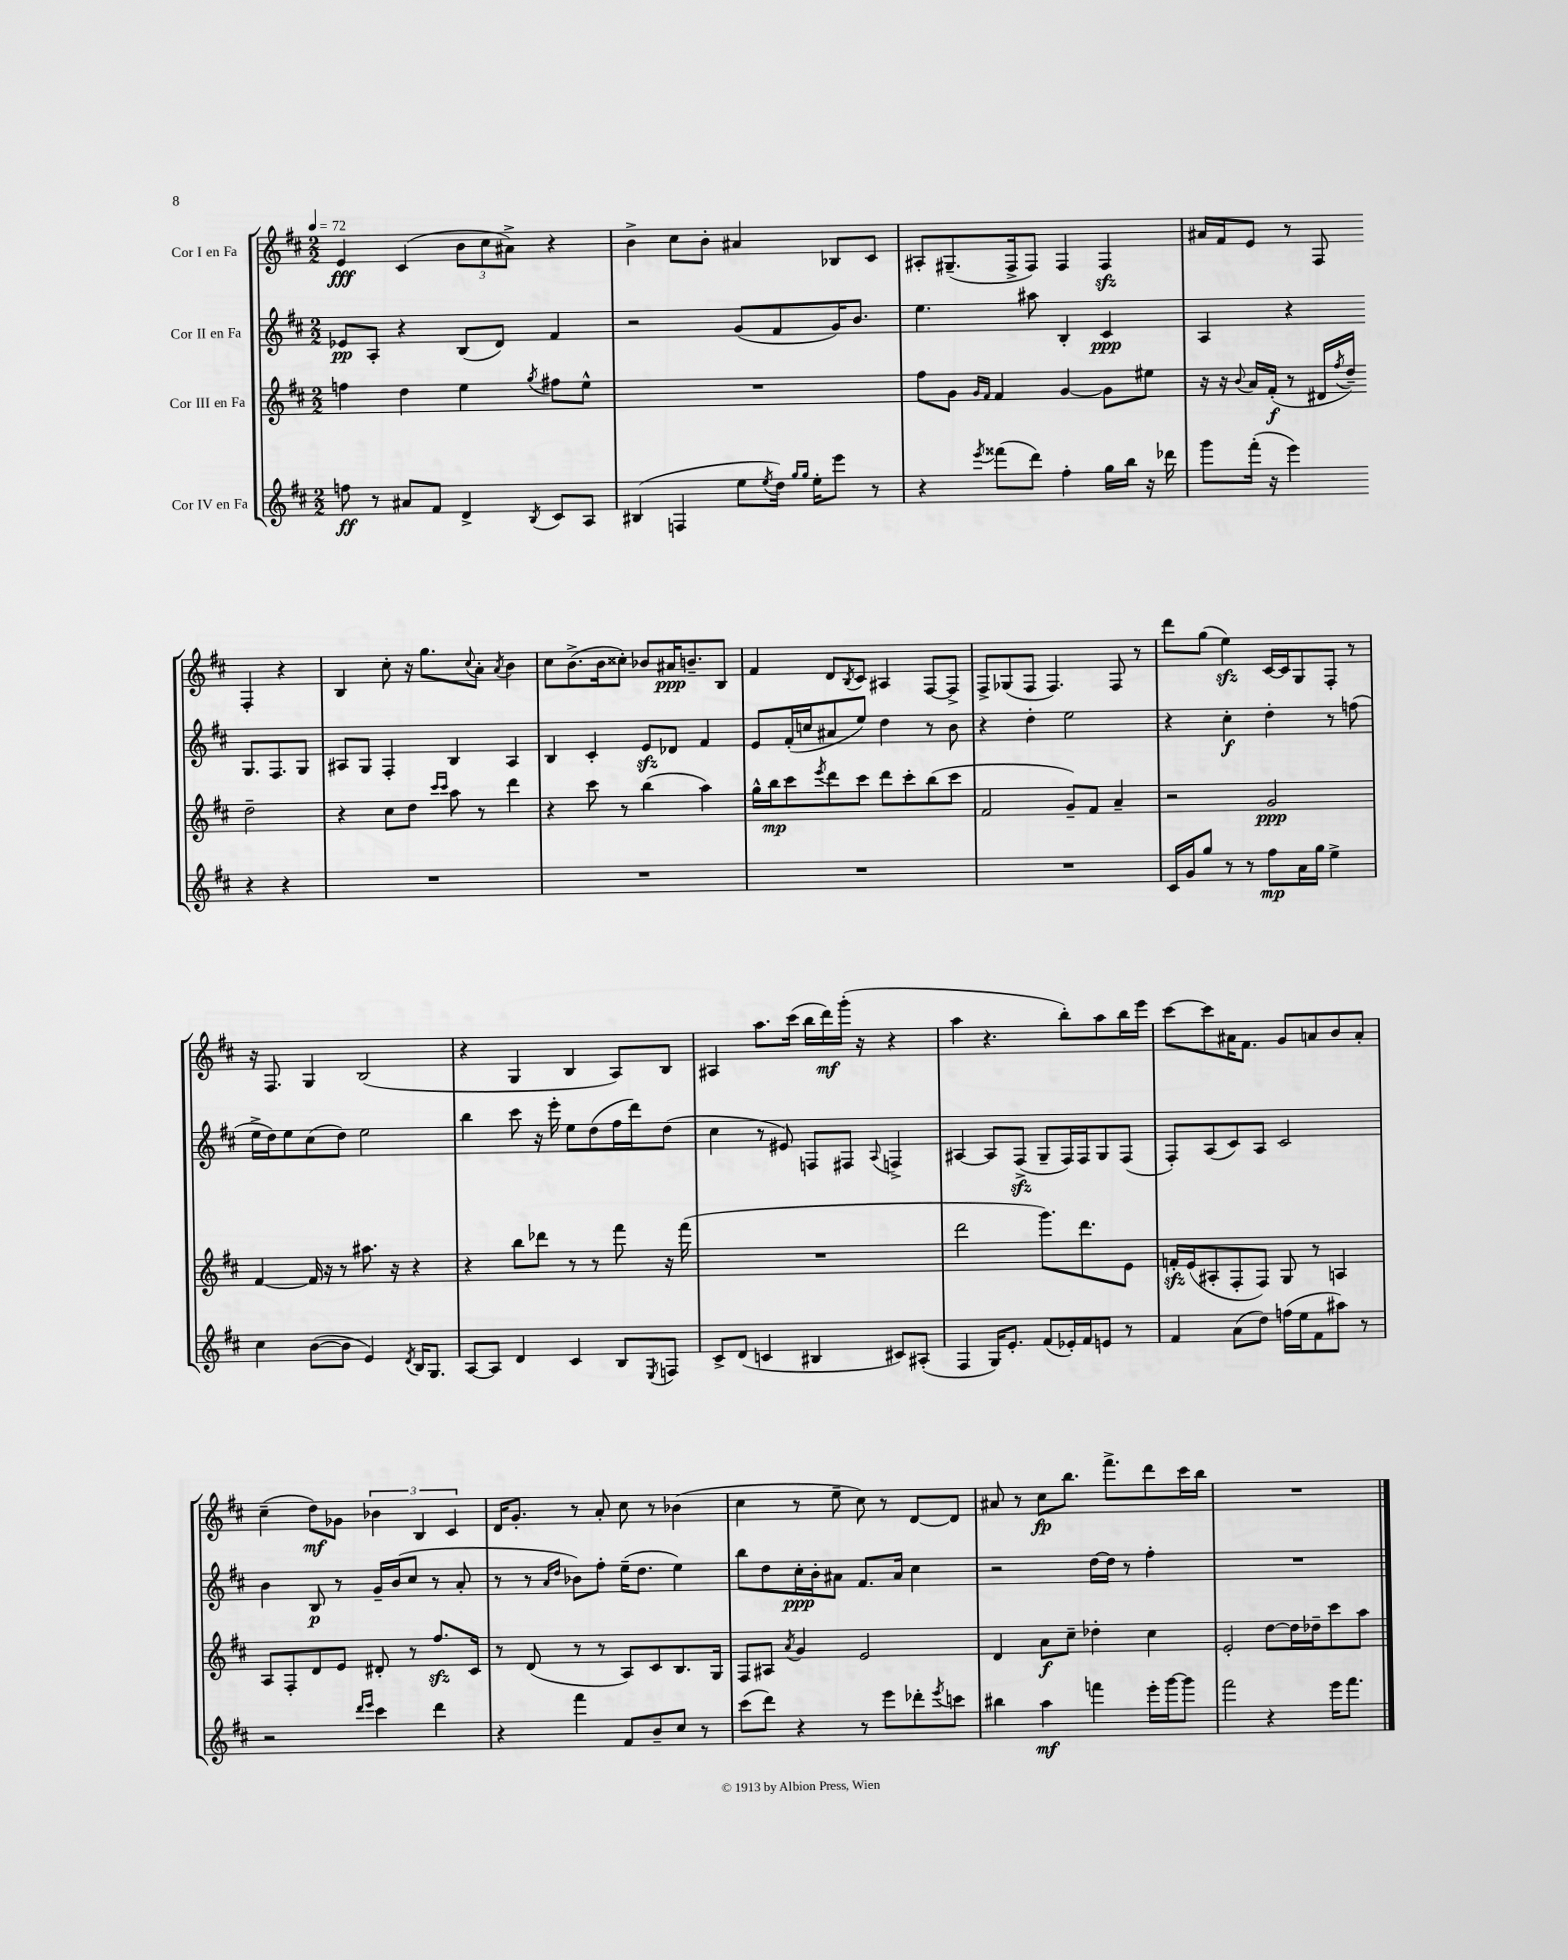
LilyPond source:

<<
\new StaffGroup <<
\new Staff = "s0" \with { instrumentName = "Cor I en Fa" } {
    \clef treble \key d \major \numericTimeSignature \time 2/2 \tempo 4 = 72
    e'4\fff cis'4( \tuplet 3/2 { b'8 cis''8 ais'8->) } r4 |
    b'4-> cis''8 b'8-. ais'4 bes8 cis'8 |
    ais8-. gis8.--( fis16-> fis8) fis4 fis4\sfz |
    ais'16 fis'16 e'8 r8 fis8 fis4-. r4 |
    b4 cis''8-. r16 g''8. \appoggiatura { cis''8 } a'8-. \acciaccatura { a'8 } b'4 |
    cis''8 b'8.->( b'16 cisis''8-.) bes'8 ais'16\ppp b'8.-- b8 |
    fis'4 d'8 \acciaccatura { b8 } cis'8 ais4 fis8~ fis8-> |
    fis8-> ges8( fis8 fis4.) fis8 r8 |
    d'''8 g''8( e''4\sfz) cis'16~ cis'16 g8 fis8-. r8 |
    r16 fis8. g4 b2( |
    r4 g4 b4 a8) b8 |
    ais4 a''8. cis'''16( b''16 d'''16\mf) g'''16-.( r16 r4 |
    a''4 r4. b''8-.) a''8 b''16 e'''16 |
    cis'''8~ cis'''8 ais'16 fis'8. g'8 a'8 b'8 a'8-. |
    cis''4--( d''8\mf) ges'8 \tuplet 3/2 { bes'4 b4 cis'4 } |
    d'16 g'8.-. r8 a'8-. cis''8 r8 bes'4( |
    cis''4 r8 e''8-- cis''8) r8 d'8~ d'8 |
    ais'8 r8 cis''8\fp b''8. fis'''8.-> d'''8 cis'''16 b''16 |
    R1 \bar "|." |
}
\new Staff = "s1" \with { instrumentName = "Cor II en Fa" } {
    \clef treble \key d \major \numericTimeSignature \time 2/2
    ees'8\pp a8-. r4 b8( d'8) fis'4 |
    r2 g'8( fis'8 g'16) b'8. |
    e''4. ais''8 b4-. cis'4\ppp |
    a4 r4 g8. fis8. g8 |
    ais8 g8 fis4-. b4 ais4 |
    b4 cis'4-. e'8\sfz des'8 fis'4 |
    e'8 fis'16-.( c''16 ais'8 e''8) d''4 r8 b'8 |
    r4 d''4-. e''2 |
    r4 cis''4-.\f d''4-. r8 f''8( |
    e''16-> d''16) e''8 cis''8( d''8) e''2 |
    b''4 cis'''8 r16 e'''16-. e''8 d''8( fis''16 d'''16) d''8( |
    cis''4 r8 eis'8) f8 fis8 \appoggiatura { a8 } f4-> |
    ais4~ ais8 fis8->\sfz( g8-- fis16) fis16 g8 fis8( |
    fis8-.) a8( cis'8) a8 cis'2 |
    b'4 b8\p r8 g'16-- b'16( cis''8 r8 a'8-. |
    r8 r8 \grace { a'16 d''16 } bes'8) fis''8-. e''16--( d''8. e''4) |
    b''8 d''8 cis''16-.\ppp b'16-. ais'8 fis'8. ais'16 cis''4 |
    r2 d''16~ d''16 r8 fis''4-. |
    R1 \bar "|." |
}
\new Staff = "s2" \with { instrumentName = "Cor III en Fa" } {
    \clef treble \key d \major \numericTimeSignature \time 2/2
    f''4 d''4 e''4 \acciaccatura { g''8 } fis''8 e''8-^ |
    R1 |
    fis''8 g'8 \grace { g'16 fis'16 } fis'4 g'4~ g'8 eis''8 |
    r16 r16 \appoggiatura { b'8 } a'16 fis'16-.\f( r8 dis'16 \acciaccatura { fis''8 } d''16--) d''2-- |
    r4 cis''8 d''8 \grace { cis'''16 cis'''16 } a''8 r8 d'''4 |
    r4 cis'''8 r8 b''4( a''4) |
    g''16-^ b''16\mp cis'''8 \acciaccatura { e'''8 } d'''8 cis'''8 d'''8 cis'''8-. b''8( cis'''8 |
    fis'2 g'8--) fis'8 a'4-- |
    r2 g'2\ppp |
    fis'4~ fis'16 r16 r8 ais''8. r16 r4 |
    r4 b''8 des'''8 r8 r8 fis'''8 r16 fis'''16( |
    R1 |
    d'''2 g'''8.) d'''8. e'8 |
    f'16-.\sfz e'16( ais8-. fis8-. fis8) g8 r8 a4 |
    a8 fis8-. d'8 e'8 dis'8-. r8 fis''8.\sfz cis'16 |
    r8 d'8( r8 r8 a8) cis'8 b8. g16 |
    fis8 ais8 \acciaccatura { a'8 } g'4 e'2 |
    d'4 a'8\f cis''8-- des''4-. cis''4 |
    e'2-. d''8~ d''16 des''16-- cis'''8 a''8 \bar "|." |
}
\new Staff = "s3" \with { instrumentName = "Cor IV en Fa" } {
    \clef treble \key d \major \numericTimeSignature \time 2/2
    f''8\ff r8 ais'8 fis'8 d'4-> \acciaccatura { b8 } cis'8 a8 |
    bis4( f4 e''8 \acciaccatura { e''8 } d''16) \grace { g''16 g''16 } e''16-. e'''8 r8 |
    r4 \acciaccatura { e'''8 } fisis'''8( d'''8) fis''4-. g''16 b''16 r16 des'''16 |
    g'''8 fis'''16-.( r16 e'''4) r4 r4 |
    R1 |
    R1 |
    R1 |
    R1 |
    cis'16 g'16 g''8 r8 r8 fis''8\mp a'16 g''16 e''4-> |
    cis''4 b'8~( b'8 e'4) \acciaccatura { d'8 } b16 g8. |
    a8~ a8 d'4 cis'4 b8 \acciaccatura { e8 } f8 |
    cis'8-> d'8( c'4 bis4 cis'8) ais8-.( |
    fis4 g16) e'8.-. fis'8( ees'16-.) fis'16 e'8 r8 |
    fis'4 a'8( d''8) f''16( e''16 fis'8 ais''8) r8 |
    r2 \grace { d'''16 e'''16 } cis'''4 d'''4 |
    r4 fis'''4 fis'8 b'8-- cis''8 r8 |
    cis'''8( d'''8) r4 r8 e'''8 des'''8-. \acciaccatura { e'''8 } c'''8 |
    bis''4 a''4\mf f'''4 e'''16-. g'''16~ g'''8 |
    fis'''2 r4 e'''16 fis'''8. \bar "|." |
}
>>
>>
\layout { \context { \Score \remove "Bar_number_engraver" } }
